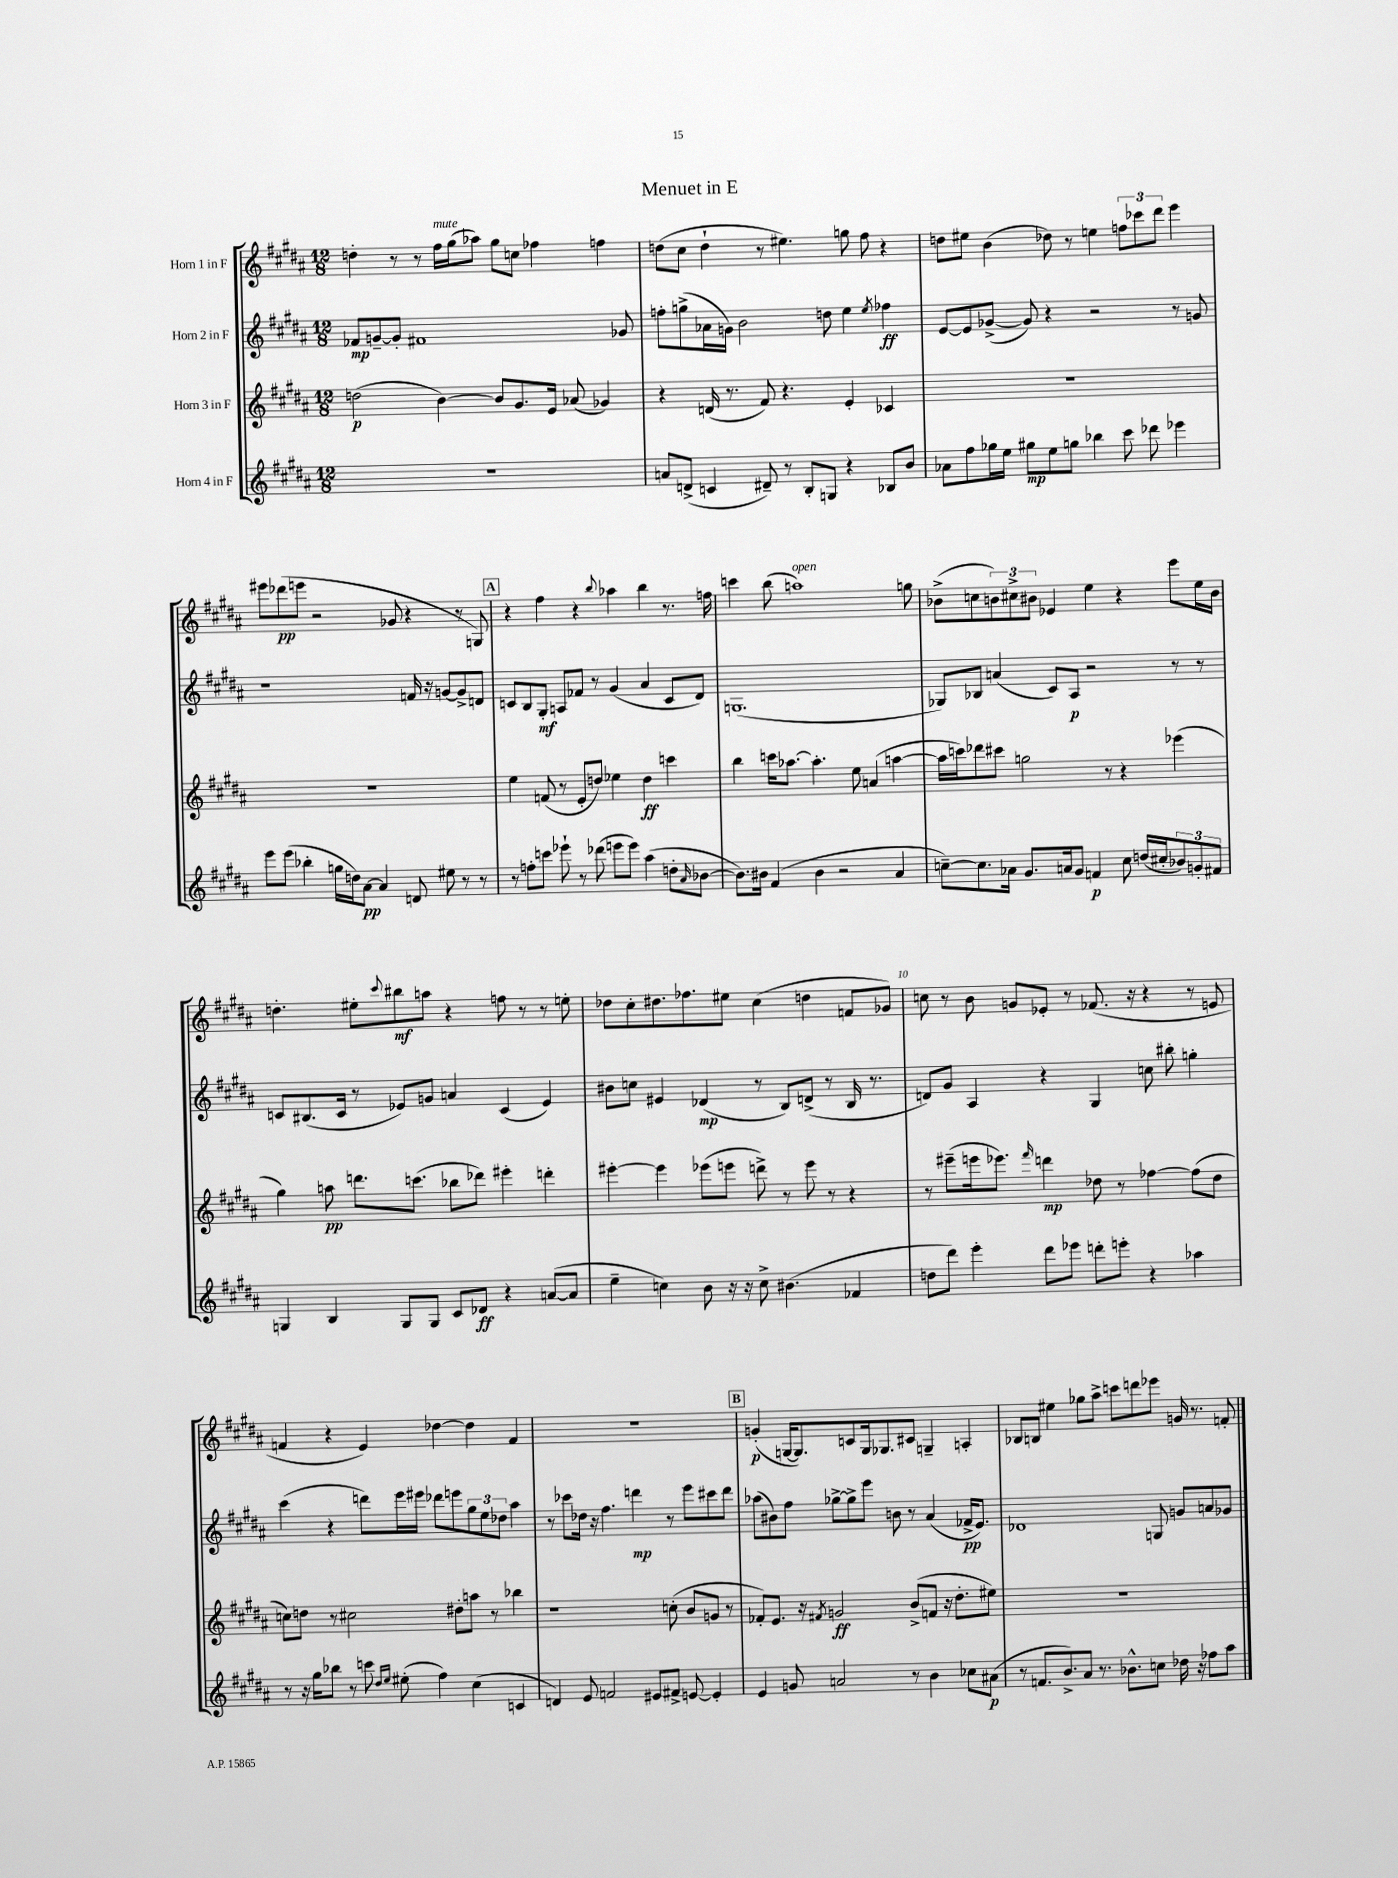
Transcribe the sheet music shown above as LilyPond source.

\header { title = "Menuet in E" }
<<
\new StaffGroup <<
\new Staff = "s0" \with { instrumentName = "Horn 1 in F" } {
    \clef treble \key b \major \numericTimeSignature \time 12/8
    d''4-. r8 r8 fis''16^\markup { \italic "mute" } gis''16( aes''8) gis''8 c''8 fes''4 f''4 |
    d''8( cis''8 d''4-! r8 eis''4.) g''8 fis''8 r4 |
    d''8 eis''8 b'4( des''8) r8 e''4 \tuplet 3/2 { f''8 ces'''8 dis'''8 } e'''4 |
    eis'''8 des'''8\pp( e'''8 r2 ges'8 r4 r8 g8) |
    \mark \markup { \box "A" } r4 fis''4 r4 \appoggiatura { b''8 } aes''4 b''4 r8. f''16 |
    c'''4 b''8( a''1^\markup { \italic "open" }) g''8 |
    bes'8->( c''8 \tuplet 3/2 { b'8) cis''8-> bis'8 } ees'4 e''4 r4 e'''8 e''16 bis'16 |
    d''4.-. eis''8-. \appoggiatura { cis'''8 } bis''8\mf a''8 r4 f''8 r8 r8 e''8-. |
    des''8 cis''8-. dis''8. fes''8. eis''8 cis''4( d''4 f'8 ges'8) |
    c''8 r8 b'8 g'8 ees'8-. r8 fes'8.( r16 r4 r8 e'8 |
    f'4 r4 e'4) des''4~ des''4 f'4 |
    R1. |
    \mark \markup { \box "B" } g'4-.\p( g16~ g8.) c'8 g16 ges8. cis'8 g4-- a4-. |
    bes8 b8 eis''4 ges''8 ais''8-> c'''8 d'''8 ees'''8 g'16 r8. f'8-. \bar "|." |
}
\new Staff = "s1" \with { instrumentName = "Horn 2 in F" } {
    \clef treble \key b \major \numericTimeSignature \time 12/8
    fes'8\mp g'8~-- g'8-. fis'1 ges'8 |
    f''8-. g''8->( aes'16 g'16) b'2 d''8 e''4 \acciaccatura { e''8 } fes''4\ff |
    e'8~ e'8 ges'8~->( ges'8) r4 r2 r8 g'8 |
    r1 f'16 r16 g'8~ g'8-> d'8 |
    \mark \markup { \box "A" } c'8 b8 gis8-.\mf a8 fes'8 r8 gis'4( ais'4 c'8 dis'8) |
    g1.( |
    ges8) bes8 a'4( cis'8) ais8\p r2 r8 r8 |
    c'8 bis8.( c'16 r8 ees'8) g'8 a'4 c'4( ees'4) |
    bis'8 c''8 eis'4 des'4\mp( r8 b8) d'8->( r8 b16 r8. |
    d'8) gis'8 ais4 r4 gis4 c''8 bis''8-. g''4-. |
    cis'''4( r4 d'''8) e'''16 eis'''16 des'''8 e'''8 \tuplet 3/2 { gis''8 e''8 des''8 } ais''4 |
    r8 ces'''8 des''16 r16 fis''4. d'''4\mp r8 e'''8 cis'''8 d'''8 |
    \mark \markup { \box "B" } aes''8( bis'8) fis''8 ges''8~-> ges''8-> e'''8 b'8 r8 ais'4( fes'16->\pp e'8.) |
    des'1 g8 g'8 a'8 ges'8 \bar "|." |
}
\new Staff = "s2" \with { instrumentName = "Horn 3 in F" } {
    \clef treble \key b \major \numericTimeSignature \time 12/8
    d''2\p( b'4~) b'8 gis'8. e'16 aes'8( ges'4) |
    r4 d'16( r8. fis'8) r4. e'4-. ces'4 |
    R1. |
    R1. |
    \mark \markup { \box "A" } e''4 f'8( r8 e'8-. d''8) ees''4 d''4\ff c'''4 |
    b''4 c'''16 aes''8.~ aes''4.-. e''8 a'4( a''4~ |
    a''16 c'''16) des'''8 cis'''8 g''2 r8 r4 ees'''4( |
    gis''4) a''8\pp d'''8. c'''8.( bes''8 des'''8) eis'''4-. d'''4-. |
    eis'''4~-. eis'''4 ees'''8( e'''8 d'''8->) r8 e'''8 r8 r4 |
    r8 eis'''8--( e'''16 ees'''8.) \grace { fis'''16 } d'''4\mp des''8 r8 fes''4~ fes''8( des''8 |
    c''8) d''8 r8 cis''2 dis''8-. a''8 r8 bes''4 |
    r1 c''8-.( b'8 g'8 r8 |
    \mark \markup { \box "B" } fes'8-.) e'8. r16 \acciaccatura { fis'8 } g'2\ff b'8->( f'8 r16 dis''8.-. eis''8) |
    R1. \bar "|." |
}
\new Staff = "s3" \with { instrumentName = "Horn 4 in F" } {
    \clef treble \key b \major \numericTimeSignature \time 12/8
    R1. |
    a'8 d'8->( c'4 dis'8--) r8 b8-. g8 r4 bes8 b'8 |
    aes'8 fis''8 ges''16 e''16 gis''8\mp e''8 g''8 bes''4 cis'''8 des'''8 ees'''4 |
    e'''8 e'''8( bes''4-. g''16 d''16) ais'8~\pp ais'4 d'8 eis''8 r8 r8 |
    \mark \markup { \box "A" } r8 f''8-. c'''8 ees'''8-! r8 des'''8( e'''8 e'''8) ais''4( d''8-. \grace { ais'16 } bes'8~ |
    bes'8.) bis'16 fis'4( bis'4 r2 ais'4 |
    c''8~--) c''8. aes'16 gis'8. a'16 gis'8 f'4\p c''8 d''16( cis''16-. \tuplet 3/2 { bes'8) g'8-. fis'8 } |
    g4 b4 g8 g8 cis'8 des'8\ff r4 a'8~( a'8 |
    e''4-- c''4) b'8 r16 r16 c''8-> bis'4.( fes'4 |
    d''8 dis'''8) e'''4-. dis'''8 ees'''8 d'''8-. e'''8-. r4 aes''4 |
    r8 r16 gis''16 bes''8 r8 c'''8 \grace { dis''16 e''16 } eis''8-.( fis''4) cis''4( c'4 |
    d'4) e'8 f'2 eis'8 fis'8-> e'8~ e'4-. |
    \mark \markup { \box "B" } e'4 g'8 a'2 r8 b'4 ces''8 ais'8\p( |
    r8 f'8. b'8.->) ais'8 r8. bes'8.-^ c''8 des''16 r16 fes''8 ais''8 \bar "|." |
}
>>
>>
\layout { \context { \Score \override BarNumber.break-visibility = ##(#f #t #t) barNumberVisibility = #(every-nth-bar-number-visible 5) } }
